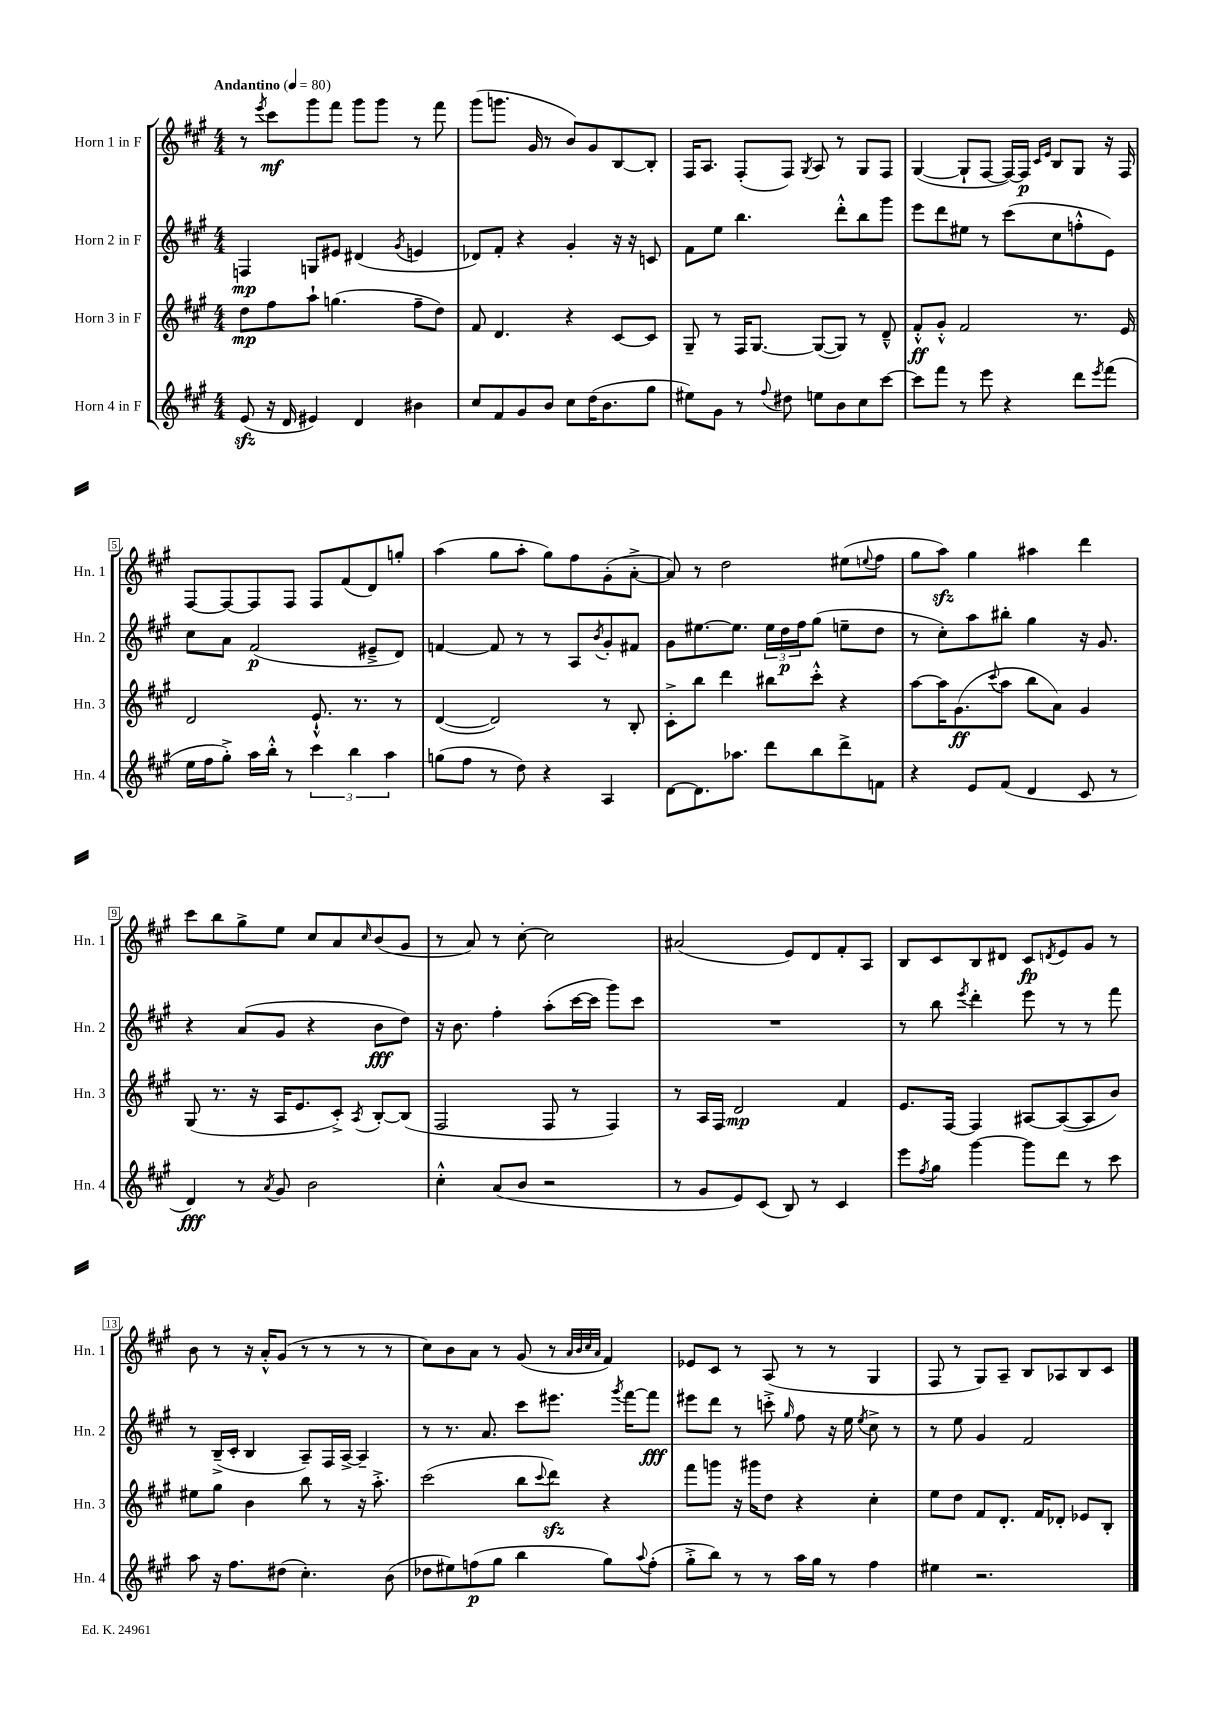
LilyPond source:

<<
\new StaffGroup <<
\new Staff = "s0" \with { instrumentName = "Horn 1 in F" shortInstrumentName = "Hn. 1" } {
    \clef treble \key a \major \numericTimeSignature \time 4/4 \tempo "Andantino" 4 = 80
    r8 \acciaccatura { e'''8 } cis'''8\mf gis'''8 fis'''8 gis'''8 gis'''8 r8 fis'''8 |
    gis'''8( g'''8. gis'16 r8 b'8) gis'8 b8~ b8-. |
    fis16 a8. fis8-.( fis8) \acciaccatura { gis8 } a8 r8 gis8 fis8 |
    gis4~( gis8-! fis8~ fis16~) fis16\p \grace { cis'16 e'16 } b8 gis8 r16 fis16 |
    fis8~ fis8~ fis8 fis8 fis8 fis'8( d'8) g''8-. |
    a''4( gis''8 a''8-. gis''8) fis''8 gis'8-.( a'8~-.-> |
    a'8) r8 d''2 eis''8( \appoggiatura { e''8 } fis''8 |
    gis''8 a''8\sfz) gis''4 ais''4 d'''4 |
    cis'''8 b''8 gis''8-> e''8 cis''8 a'8 \grace { cis''16 } b'8( gis'8 |
    r8 a'8) r8 cis''8~-. cis''2 |
    ais'2( e'8) d'8 fis'8-. a8 |
    b8 cis'8 b8 dis'8 cis'8\fp \acciaccatura { d'8 } e'8 gis'8 r8 |
    b'8 r8 r16 a'16-.-^ gis'8( r8 r8 r8 r8 |
    cis''8) b'8 a'8 r8 gis'8( r8 \grace { a'32 b'32 cis''32 a'32 } fis'4) |
    ees'8 cis'8 r8 a8( r8 r8 gis4 |
    fis8 r8 gis8) a8-- b8 aes8 b8 cis'8 \bar "|." |
}
\new Staff = "s1" \with { instrumentName = "Horn 2 in F" shortInstrumentName = "Hn. 2" } {
    \clef treble \key a \major \numericTimeSignature \time 4/4
    f4\mp g8 eis'8 dis'4( \acciaccatura { gis'8 } e'4 |
    des'8) fis'8-. r4 gis'4-. r16 r16 c'8 |
    fis'8 e''8 b''4. d'''8-.-^ b''8 gis'''8 |
    e'''8 d'''8 eis''8 r8 cis'''8( cis''8 f''8-.-^ e'8) |
    cis''8 a'8 fis'2\p( eis'8---> d'8) |
    f'4~ f'8 r8 r8 a8 \acciaccatura { b'8 } gis'8-. fis'8 |
    gis'8 eis''8.~ eis''8. \tuplet 3/2 { eis''16 d''16\p fis''16 } gis''8( e''8-- d''8 |
    r8 cis''8-.) a''8 bis''8-. gis''4 r16 gis'8. |
    r4 a'8( gis'8 r4 b'8\fff d''8) |
    r16 b'8. fis''4-. a''8-.( cis'''16~ cis'''16 gis'''8) cis'''8 |
    R1 |
    r8 b''8 \acciaccatura { e'''8 } d'''4-. e'''8 r8 r8 fis'''8 |
    r8 b16--->( cis'16-. b4 a8--) fis16 a16~-> a4-- |
    r8 r8. a'8. cis'''8 eis'''8. \acciaccatura { gis'''8 } fis'''16~ fis'''8\fff |
    eis'''8 d'''8 r8 c'''8-.-> \grace { gis''16 } fis''8 r16 e''16 \acciaccatura { e''8 } cis''8-> r8 |
    r8 e''8 gis'4 fis'2 \bar "|." |
}
\new Staff = "s2" \with { instrumentName = "Horn 3 in F" shortInstrumentName = "Hn. 3" } {
    \clef treble \key a \major \numericTimeSignature \time 4/4
    d''8\mp fis''8 a''8-! g''4.( fis''8-- d''8) |
    fis'8 d'4. r4 cis'8~ cis'8 |
    gis8-- r8 fis16 gis8.~ gis8~( gis8) r8 d'8---^ |
    fis'8-.-^\ff gis'8-.-^ fis'2 r8. e'16 |
    d'2 e'8.-!-^ r8. r8 |
    d'4~( d'2) r8 b8-. |
    cis'8-.-> b''8 d'''4 bis''8 cis'''8-.-^ r4 |
    a''8~ a''16 gis'8.\ff( \appoggiatura { cis'''8 } a''8 b''8 a'8) gis'4 |
    gis8( r8. r16 a16 e'8. cis'8-.->) \acciaccatura { a8 } b8~-. b8( |
    fis2 fis8 r8 fis4) |
    r8 a16 fis16 d'2\mp fis'4 |
    e'8. fis16~ fis4 ais8~ ais8~( ais8 b'8) |
    eis''8 gis''8 b'4 b''8 r8 r16 a''8.-.-> |
    cis'''2( b''8 \appoggiatura { cis'''8 } d'''8\sfz) r4 |
    fis'''8 g'''8 r16 gis'''16 d''8 r4 cis''4-. |
    e''8 d''8 fis'8 d'8.-. fis'16 des'8-. ees'8 b8-. \bar "|." |
}
\new Staff = "s3" \with { instrumentName = "Horn 4 in F" shortInstrumentName = "Hn. 4" } {
    \clef treble \key a \major \numericTimeSignature \time 4/4
    e'8\sfz( r16 d'16 eis'4) d'4 bis'4 |
    cis''8 fis'8 gis'8 b'8 cis''8 d''16( b'8. gis''8 |
    eis''8) gis'8 r8 \appoggiatura { fis''8 } dis''8 e''8 b'8 cis''8 cis'''8~ |
    cis'''8 fis'''8 r8 e'''8 r4 d'''8 \acciaccatura { e'''8 } fis'''8( |
    e''16 fis''16 gis''8-.->) a''16 b''16-.-^ r8 \tuplet 3/2 { cis'''4 b''4 a''4 } |
    g''8( fis''8 r8 d''8) r4 a4 |
    d'8~ d'8. aes''8. d'''8 b''8 d'''8-> f'8 |
    r4 e'8 fis'8( d'4 cis'8 r8 |
    d'4\fff) r8 \acciaccatura { a'8 } gis'8 b'2 |
    cis''4-.-^ a'8( b'8 r2 |
    r8 gis'8 e'8) cis'8( b8) r8 cis'4 |
    e'''8 \acciaccatura { fis''8 } gis''8 gis'''4~ gis'''8 d'''8 r8 cis'''8 |
    a''8 r16 fis''8. dis''8( cis''4.-.) b'8( |
    des''8 eis''8) f''8\p( gis''8 b''4 gis''8) \appoggiatura { a''8 } f''8-.( |
    gis''8-.-> b''8) r8 r8 a''16 gis''16 r8 fis''4 |
    eis''4 r2. \bar "|." |
}
>>
>>
\layout { \context { \Score \override BarNumber.stencil = #(make-stencil-boxer 0.1 0.3 ly:text-interface::print) } }
